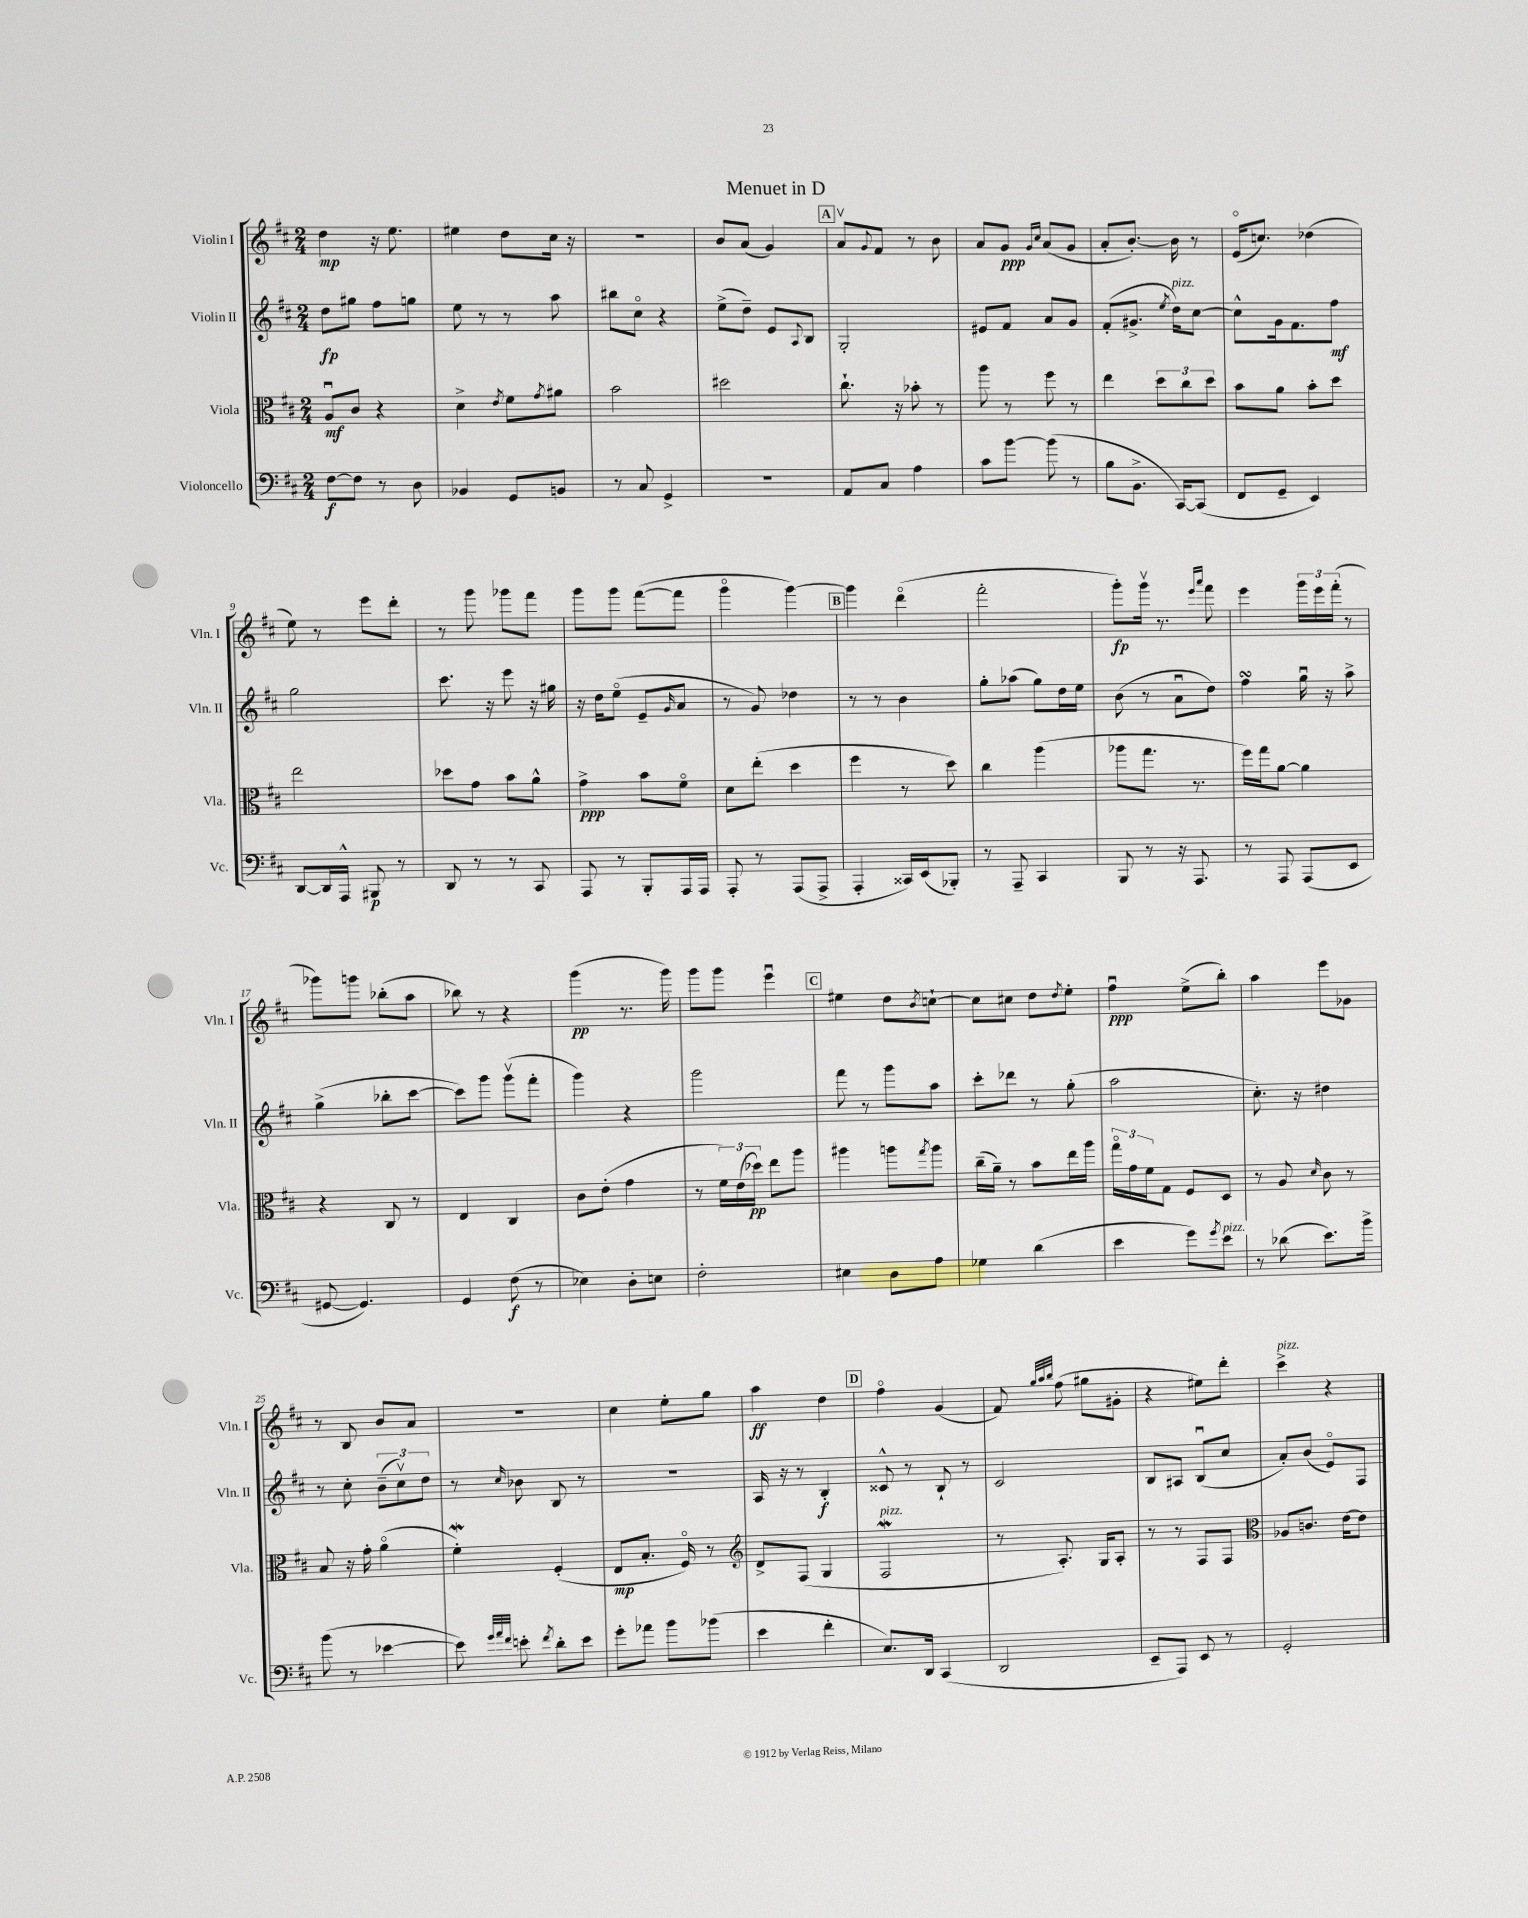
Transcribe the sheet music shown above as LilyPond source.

\header { title = "Menuet in D" }
<<
\new StaffGroup <<
\new Staff = "s0" \with { instrumentName = "Violin I" shortInstrumentName = "Vln. I" } {
    \clef treble \key d \major \numericTimeSignature \time 2/4
    d''4\mp r16 e''8. |
    eis''4 d''8 cis''16 r16 |
    r2 |
    b'8 a'8( g'4) |
    \mark \markup { \box "A" } a'8\upbow \appoggiatura { g'8 } fis'8 r8 b'8 |
    a'8 g'8\ppp \grace { g'16 cis''16 } a'8( g'8 |
    a'8-. b'8.~-.) b'16 r8 |
    e'16\flageolet( c''8.) des''4( |
    e''8) r8 e'''8 d'''8-. |
    r8 g'''8 ges'''8 fis'''8 |
    g'''8 g'''8 fis'''8~( fis'''8 |
    g'''4\flageolet g'''4~) |
    \mark \markup { \box "B" } g'''4 d'''4\flageolet( |
    fis'''2-. |
    g'''8-.\fp) g'''16\upbow r8. \grace { e'''16 a'''16 } fis'''8 |
    e'''4 \tuplet 3/2 { g'''16 e'''16 fis'''16-.( } r8 |
    ges'''8) g'''8 bes''8-.( a''8 |
    bes''8) r8 r4 |
    g'''4\pp( r8. g'''16) |
    g'''8 g'''8 e'''4\downbow |
    \mark \markup { \box "C" } eis''4 d''8 \acciaccatura { b'8 } c''8~-! |
    c''8 cis''8 d''8 \acciaccatura { d''8 } e''8-. |
    fis''4\downbow\ppp e''8->( b''8-.) |
    a''4 e'''8 ges'8 |
    r8 b8 b'8 a'8 |
    r2 |
    cis''4 e''8-. g''8 |
    a''4\ff d''4 |
    \mark \markup { \box "D" } fis''4\flageolet g'4( |
    fis'8) \grace { g''32 a''32 b''32 } fis''8( gis''8 gis'8-. |
    r4 eis''8) d'''8-. |
    cis'''4->^\markup { \italic "pizz." } r4 \bar "|." |
}
\new Staff = "s1" \with { instrumentName = "Violin II" shortInstrumentName = "Vln. II" } {
    \clef treble \key d \major \numericTimeSignature \time 2/4
    d''8\fp gis''8 fis''8 g''8 |
    e''8 r8 r8 a''8 |
    bis''8 cis''8\flageolet r4 |
    e''8->( d''8--) e'8 \appoggiatura { a8 } b8 |
    \mark \markup { \box "A" } g2-. |
    eis'8 fis'8 a'8 g'8 |
    fis'8-.( gis'8.-> \acciaccatura { e''8 } d''16^\markup { \italic "pizz." }) cis''8~ |
    cis''8-^ g'16 fis'8. fis''8\mf |
    g''2 |
    cis'''8. r16 e'''8 r16 gis''16 |
    r16 d''16 e''8\flageolet( e'8-- \grace { g'16 } a'8 |
    r8 g'8) des''4 |
    \mark \markup { \box "B" } r8 r8 b'4 |
    g''8-. aes''8( g''8) d''16 e''16 |
    b'8( r8 a'8\downbow d''8) |
    fis''4\turn g''16\downbow r16 a''8-> |
    g''4->( bes''8-. cis'''8~ |
    cis'''8) g'''8 g'''8\upbow( fis'''8-. |
    g'''4) r4 |
    g'''2 |
    \mark \markup { \box "C" } fis'''8 r8 g'''8 a''8 |
    cis'''8-. des'''8 r8 g''8-.( |
    a''2 |
    cis''8.-.) r16 dis''4 |
    r8 cis''8-. \tuplet 3/2 { b'8--( cis''8\upbow) d''8 } |
    r8 \grace { cis''16 } bes'8 b8 r8 |
    r2 |
    a16 r16 r8 b4-.\f |
    \mark \markup { \box "D" } cisis'8-^ r8 b8-! r8 |
    cis'2 |
    b8 ais8 b8\downbow( cis''8 |
    a'8-.) b'8( e'8\flageolet) fis8 \bar "|." |
}
\new Staff = "s2" \with { instrumentName = "Viola" shortInstrumentName = "Vla." } {
    \clef alto \key d \major \numericTimeSignature \time 2/4
    a8\downbow\mf cis'8 r4 |
    d'4-> \acciaccatura { e'8 } fis'8 \acciaccatura { g'8 } ais'8 |
    b'2 |
    dis''2 |
    \mark \markup { \box "A" } cis''8.-! r16 bes'8-. r8 |
    a''8 r8 fis''8 r8 |
    e''4 \tuplet 3/2 { d''8 cis''8 d''8 } |
    b'8 a'8 b'8-. d''8 |
    e''2 |
    des''8 g'8 b'8 a'8-^ |
    g'4->\ppp b'8 fis'8\flageolet |
    d'8 e''8-.( d''4 |
    \mark \markup { \box "B" } fis''4 r8 d''8) |
    cis''4 a''4( |
    aes''8 g''8. r8. |
    fis''16) g''16 a'8~ a'4 |
    r4 cis8 r8 |
    e4 cis4 |
    cis'8 e'8-.( g'4 |
    r8 \tuplet 3/2 { fis'16) e'16( des''16\pp) } e''8 a''8 |
    \mark \markup { \box "C" } ais''4 a''8 \acciaccatura { g''8 } a''8 |
    cis''16--( a'16--) r8 b'8 e''16 a''16 |
    \tuplet 3/2 { g''16\flageolet g'16 fis'16 } g8 fis8 d8 |
    r8 a8 \grace { d'16 } cis'8 r8 |
    b8 r16 g'16-. a'4\flageolet( |
    fis'4-.\mordent) fis4-.( |
    e8\mp b8.-. fis16\flageolet) r8 |
    \clef treble d'8-> fis8( g4 |
    \mark \markup { \box "D" } fis2\mordent^\markup { \italic "pizz." } |
    r8 a8.-.) g16 a8-. |
    r8 r8 fis8 fis8 |
    \clef alto aes8 c'8. e'16~ e'8 \bar "|." |
}
\new Staff = "s3" \with { instrumentName = "Violoncello" shortInstrumentName = "Vc." } {
    \clef bass \key d \major \numericTimeSignature \time 2/4
    fis8~\f fis8 r8 d8 |
    bes,4 g,8 b,8 |
    r8 cis8 g,4-> |
    R2 |
    \mark \markup { \box "A" } a,8 cis8 a4 |
    cis'8 b'8~ b'8( r8 |
    b8 b,8.-> cis,16~) cis,8( |
    fis,8 g,8-- e,4) |
    d,8~ d,16 a,,16-^ bis,,8\p r8 |
    d,8 r8 r8 cis,8 |
    a,,8 r8 b,,8-. a,,16 a,,16 |
    a,,8-. r8 a,,8( a,,8-> |
    \mark \markup { \box "B" } a,,4-. cisis,16) e,16( bes,,8-.) |
    r8 a,,8-- cis,4 |
    b,,8 r8 r16 a,,8. |
    r8 a,,8 a,,8( e,8 |
    gis,8~ gis,4.) |
    g,4 fis8\f( r8 |
    ees4) d8-. e8 |
    fis2-. |
    \mark \markup { \box "C" } eis4 d8 a8 |
    ges4 d'4( |
    e'4 g'8) \acciaccatura { g'8 } e'8^\markup { \italic "pizz." } |
    r8 des'8( e'8.) b'16-> |
    b'8( r8 ees'4~ |
    ees'8) \grace { g'32 a'32 fis'32 } e'8-. \acciaccatura { fis'8 } d'8-. e'8 |
    g'8-. aes'8 b'8 bes'8( |
    e'4 fis'4-. |
    \mark \markup { \box "D" } e8.) d,16 cis,4( |
    d,2 |
    e,8-- a,,8) e,8 r8 |
    g,2-. \bar "|." |
}
>>
>>
